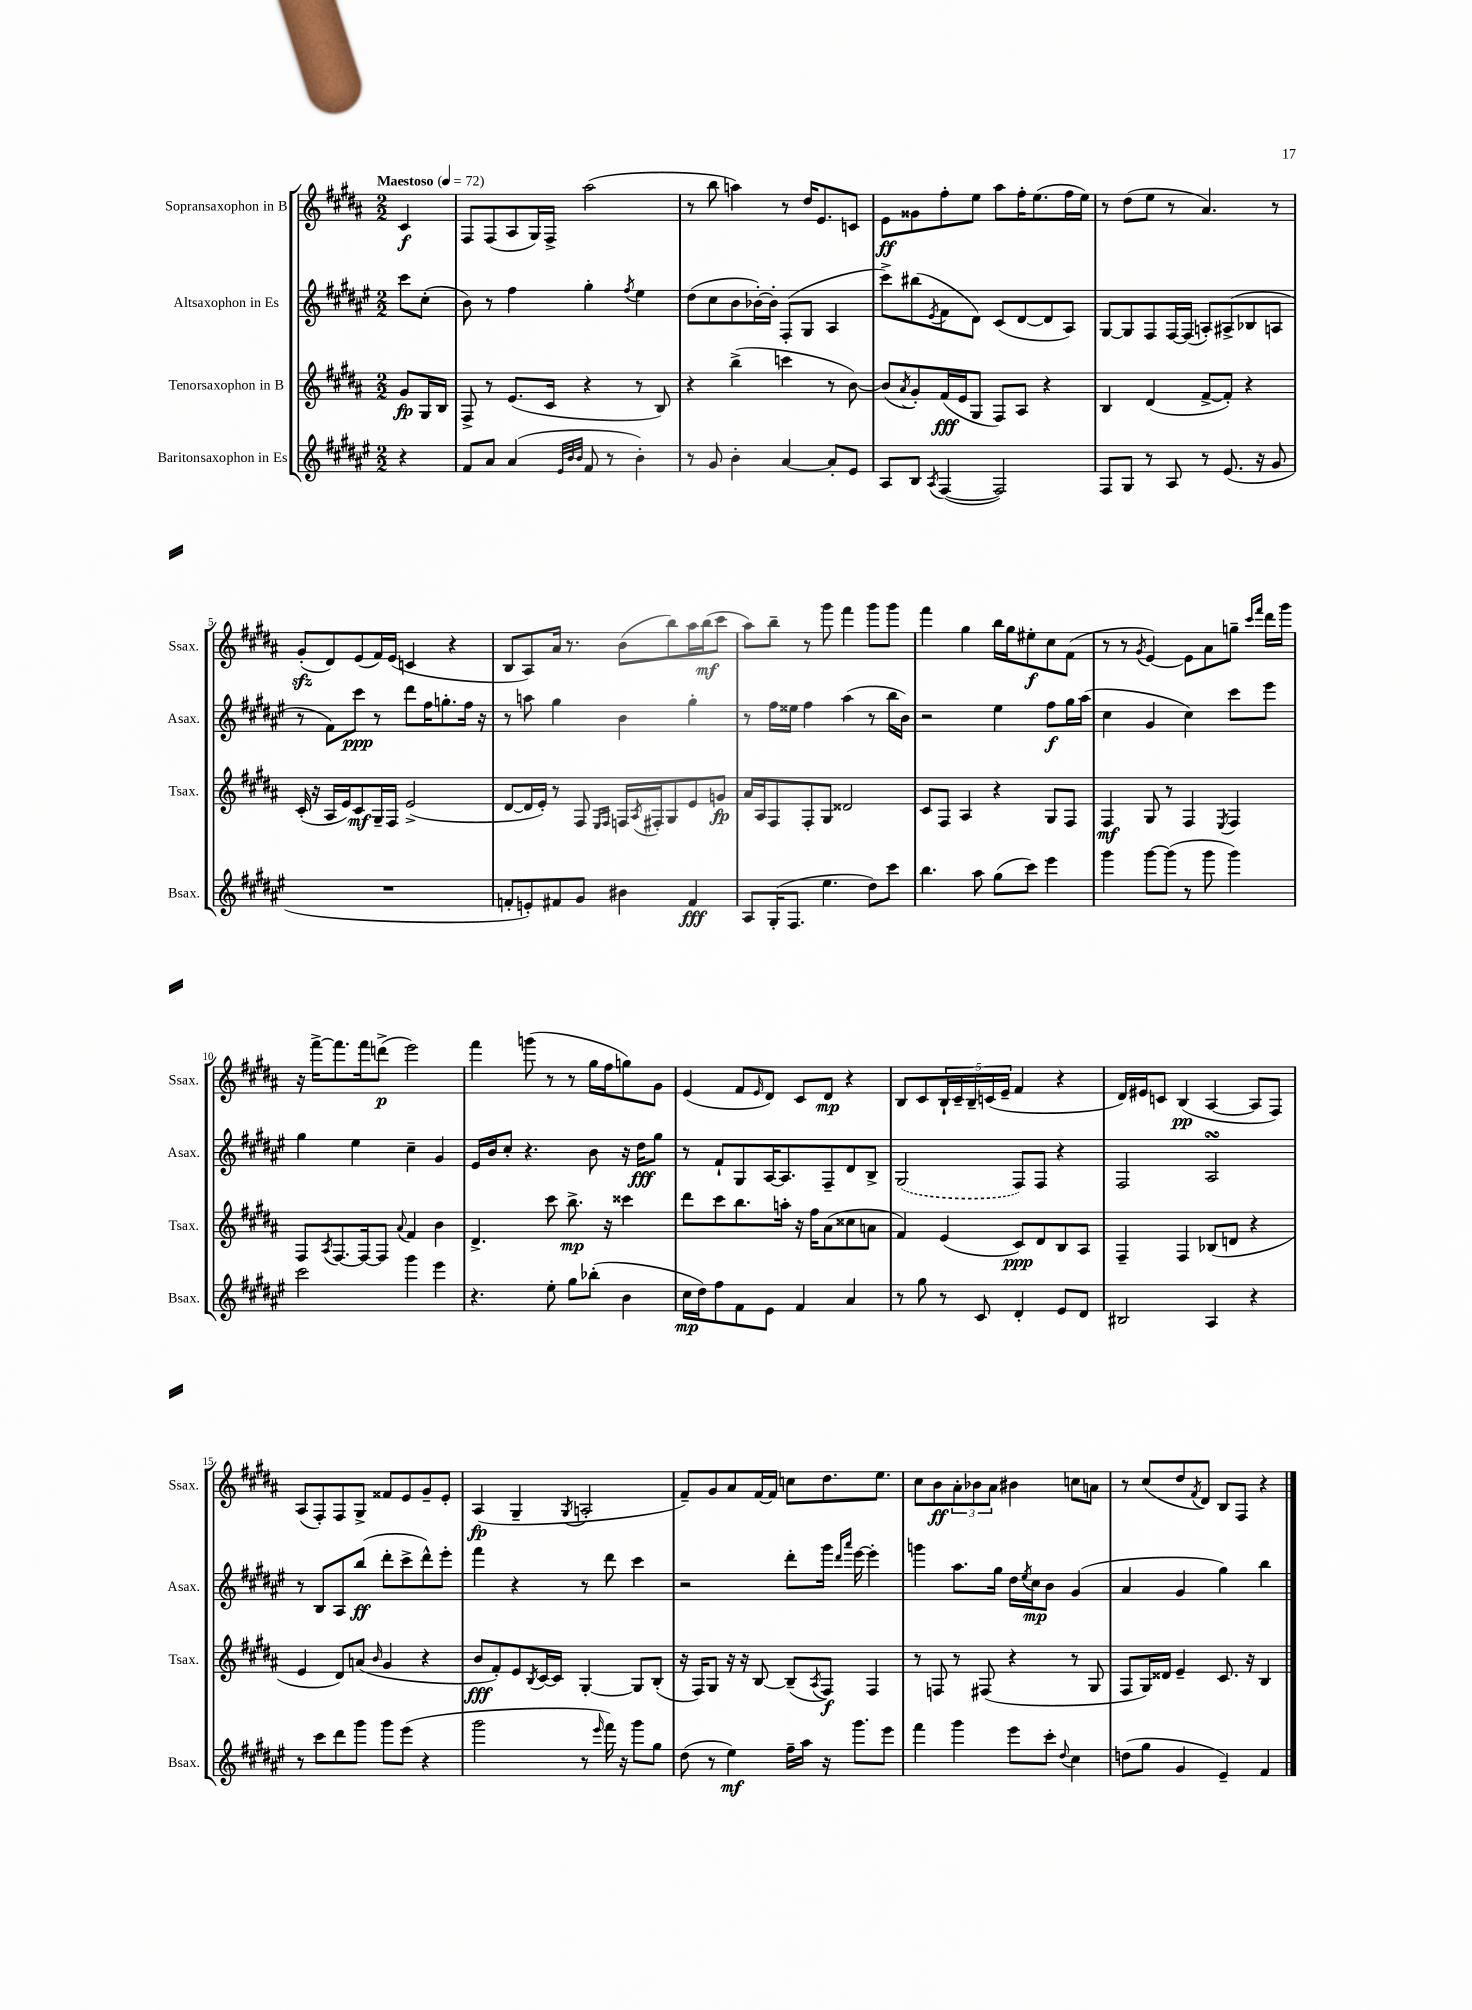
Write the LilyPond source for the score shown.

<<
\new StaffGroup <<
\new Staff = "s0" \with { instrumentName = "Sopransaxophon in B" shortInstrumentName = "Ssax." } {
    \clef treble \key b \major \numericTimeSignature \time 2/2 \partial 4 \tempo "Maestoso" 4 = 72
    cis'4\f |
    fis8 fis8( ais8 gis16) fis16-> ais''2( |
    r8 b''8 a''4) r8 dis''16 e'8. c'8 |
    e'8\ff gisis'8 fis''8-. e''8 ais''8 fis''16-. e''8.( fis''16 e''16) |
    r8 dis''8( e''8 r8 ais'4.) r8 |
    gis'8-.\sfz( dis'8) e'8( fis'16) e'16( c'4 r4 |
    b8 ais8) ais'16 r8. b'8( b''8) ais''16 b''16\mf( cis'''8 |
    ais''8) b''8-- r8 gis'''8 fis'''4 gis'''8 gis'''8 |
    fis'''4 gis''4 b''16 gis''16 eis''8-.\f cis''8 fis'8( |
    r8 r8 \acciaccatura { gis'8 } e'4~) e'8 ais'8 g''8-- \grace { cis'''16 fis'''16 } dis'''16 gis'''16 |
    r16 fis'''16~-> fis'''8. fis'''16 d'''8->\p( e'''2) |
    fis'''4 g'''8( r8 r8 gis''16 fis''16 g''8) gis'8 |
    e'4( fis'8 \grace { e'16 } dis'8) cis'8 dis'8\mp r4 |
    b8 cis'8 \tuplet 5/4 { b16-! cis'16-- b16-- c'16( e'16-- } fis'4 r4 |
    dis'16) eis'16 c'8 b4\pp( ais4~ ais8 fis8) |
    ais8( fis8-.) fis8 gis8-> fisis'8 e'8 gis'8-- e'8-. |
    ais4\fp( gis4-- \acciaccatura { gis8 } a2-. |
    fis'8--) gis'8 ais'8 fis'16~ fis'16 c''8 dis''8. e''8. |
    cis''8 b'8\ff \tuplet 3/2 { ais'8-. bes'8 ais'8 } bis'4 c''8 a'8 |
    r8 cis''8( dis''8 \acciaccatura { fis'8 } dis'8) b8 fis8 r4 \bar "|." |
}
\new Staff = "s1" \with { instrumentName = "Altsaxophon in Es" shortInstrumentName = "Asax." } {
    \clef treble \key fis \major \numericTimeSignature \time 2/2 \partial 4
    cis'''8 cis''8-.( |
    b'8) r8 fis''4 gis''4-. \acciaccatura { fis''8 } eis''4 |
    dis''8( cis''8 b'8 bes'16~-.) bes'16-. fis8-.( gis8 ais4 |
    cis'''8->) bis''8( \acciaccatura { eis'8 } fis'8 dis'8) cis'8( dis'8~ dis'8 ais8) |
    gis8~ gis8 fis8 fis16~ fis16( a8-.) ais8->( bes8 a8 |
    r8 fis'8) cis'''8\ppp r8 dis'''8 fis''16 g''8.-. fis''16 r16 |
    r8 a''8 gis''4 b'4 gis''4-. |
    r8 fis''16 eisis''16 fis''4 ais''4( r8 b''16 b'16) |
    r2 eis''4 fis''8\f gis''16 ais''16( |
    cis''4 gis'4 cis''4) cis'''8 eis'''8 |
    gis''4 eis''4 cis''4-- gis'4 |
    eis'16 b'16 cis''8-. r4. b'8 r16 dis''16\fff gis''8 |
    r8 fis'8-! gis8 ais16~ ais8. fis8-- dis'8 b8-> |
    \once \slurDashed gis2( fis8) fis8 r4 |
    fis2 ais2\turn |
    r8 b8 ais8 b''8\ff( dis'''8-. cis'''8-> dis'''8-^) eis'''8-. |
    fis'''4 r4 r8 dis'''8 cis'''4 |
    r2 dis'''8-. gis'''16 \grace { dis'''16 ais'''16 } eis'''16~ eis'''4-. |
    g'''4 ais''8. gis''16 dis''16 \acciaccatura { eis''8 } cis''16\mp b'8 gis'4( |
    ais'4 gis'4 gis''4) b''4 \bar "|." |
}
\new Staff = "s2" \with { instrumentName = "Tenorsaxophon in B" shortInstrumentName = "Tsax." } {
    \clef treble \key b \major \numericTimeSignature \time 2/2 \partial 4
    gis'8\fp gis16 b16 |
    fis8-> r8 e'8.( cis'16 r4 r8 b8) |
    r4 b''4->( c'''4 r8 b'8~) |
    b'8( \acciaccatura { ais'8 } gis'8-.) fis'16\fff( e'16 gis8 fis8) ais8 r4 |
    b4 dis'4( fis'8~-> fis'8-.) r4 |
    cis'16-.( r16 ais16 e'16) cis'8\mf gis16-- fis16 e'2->( |
    dis'8~ dis'16 e'16-.) r8 fis8 \grace { e16 fis16 } f16 \acciaccatura { ais8 } fis16-. gis8 e'8 g'8\fp |
    ais'16 ais16 fis8 fis8-. gis8 disis'2 |
    cis'8 fis8 ais4 r4 gis8 fis8 |
    fis4\mf gis8 r8 fis4 \acciaccatura { e8 } fis4 |
    fis8 \acciaccatura { ais8 } fis8.~ fis16~ fis8 \appoggiatura { ais'8 } fis'4 b'4 |
    dis'4.-> cis'''8 b''8.->\mp r16 cisis'''4 |
    dis'''8 cis'''8 b''8. a''16-. r16 fis''16 ais'8( cisis''8 a'8 |
    fis'4) e'4( cis'8\ppp) dis'8 b8 ais8 |
    fis4-- fis4 bes8( d'8 r4 |
    e'4 dis'8) a'8( \grace { b'16 } gis'4 r4 |
    b'8\fff fis'8-.) e'8 \acciaccatura { b8 } cis'16~ cis'16 gis4~-. gis8 b8-.( |
    r16 fis16) gis8 r16 r16 b8~ b8--( \acciaccatura { ais8 } fis8\f) fis4 |
    r8 f8 r8 fis8( r4 r8 gis8 |
    fis8 gis16) disis'16 e'4-- cis'8. r16 b4 \bar "|." |
}
\new Staff = "s3" \with { instrumentName = "Baritonsaxophon in Es" shortInstrumentName = "Bsax." } {
    \clef treble \key fis \major \numericTimeSignature \time 2/2 \partial 4
    r4 |
    fis'8 ais'8 ais'4( \grace { eis'32 b'32 b'32 } fis'8 r8 b'4-.) |
    r8 gis'8 b'4-. ais'4~ ais'8-. eis'8 |
    ais8 b8 \acciaccatura { ais8 } fis4~( fis2) |
    fis8 gis8 r8 ais8 r8 eis'8.( r16 gis'8 |
    R1 |
    f'8-. e'8-.) fis'8 gis'8 bis'4 fis'4\fff |
    ais8 gis16-.( fis8. eis''4. dis''8) cis'''8 |
    b''4. ais''8 gis''8( cis'''8) eis'''4 |
    gis'''4 gis'''8~ gis'''8( r8 gis'''8 gis'''4) |
    cis'''2 gis'''4 eis'''4 |
    r4. eis''8-. gis''8 bes''8-.( b'4 |
    cis''16\mp dis''16) fis''8 fis'8 eis'8 fis'4 ais'4 |
    r8 gis''8 r8 cis'8 dis'4-. eis'8 dis'8 |
    bis2 ais4 r4 |
    r8 cis'''8 dis'''8 gis'''8 gis'''8 eis'''8( r4 |
    gis'''2 r8 \grace { eis'''16 } fis'''16) r16 gis'''8 gis''8 |
    dis''8( r8 eis''4\mf) fis''16-- ais''16 r16 gis'''8. eis'''8 |
    fis'''4 gis'''4 eis'''8 cis'''8-. \appoggiatura { dis''8 } cis''4 |
    d''8( gis''8 gis'4 eis'4--) fis'4 \bar "|." |
}
>>
>>
